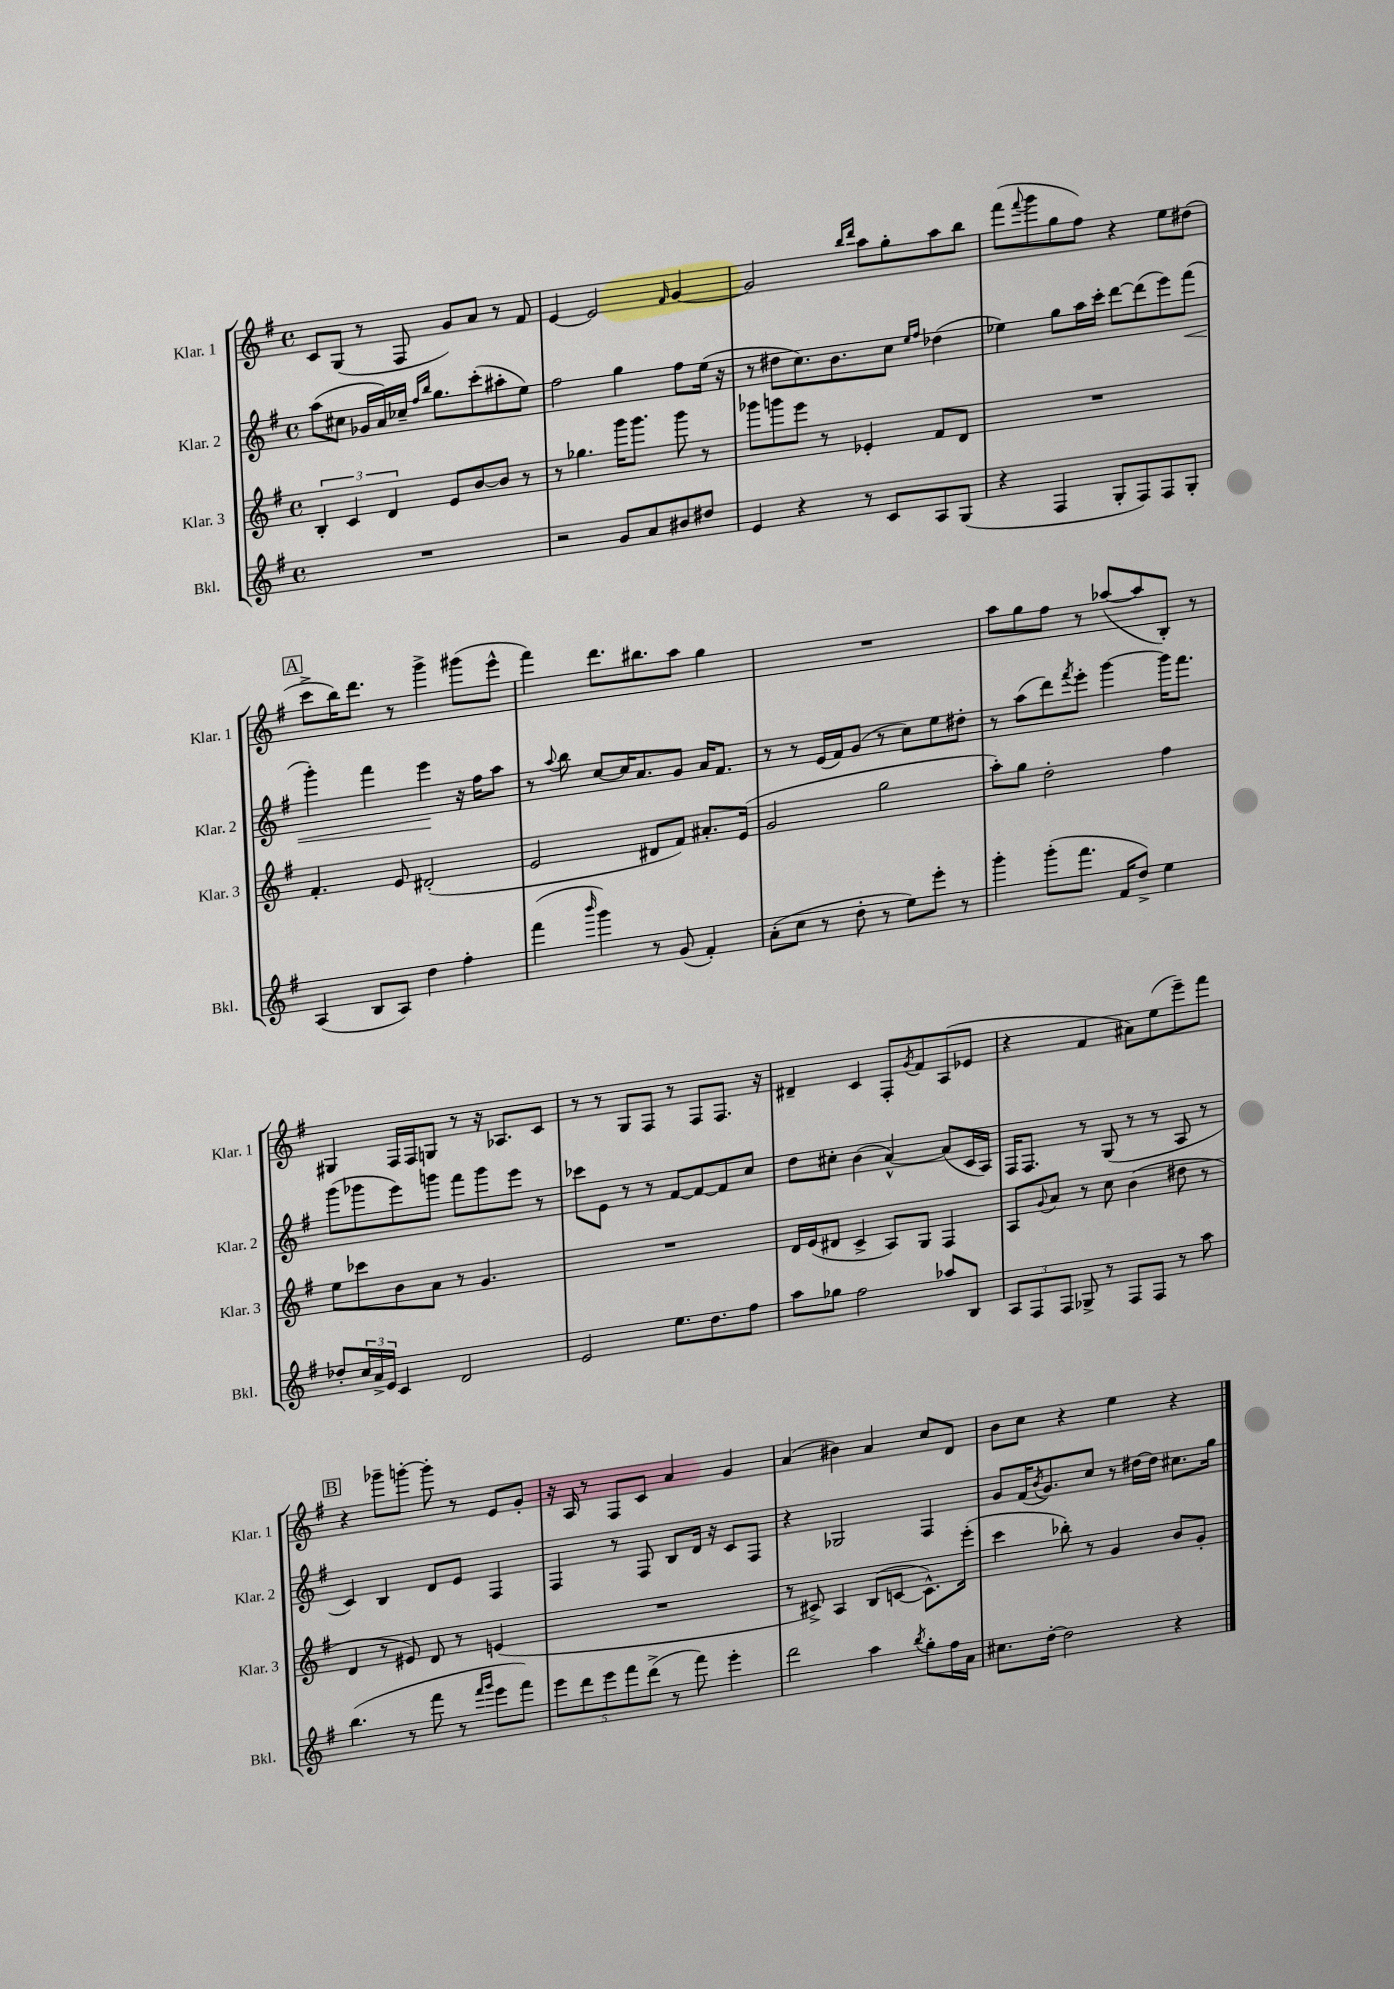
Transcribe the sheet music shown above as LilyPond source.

<<
\new StaffGroup <<
\new Staff = "s0" \with { instrumentName = "Klar. 1" shortInstrumentName = "Klar. 1" } {
    \clef treble \key g \major \defaultTimeSignature \time 4/4
    c'8 g8( r8 fis8 g'8) a'8 r8 fis'8 |
    e'4~ e'2 \grace { fis'16 } g'4~ |
    g'2 \grace { b''16 d'''16 } a''8 g''8-. a''8 b''8 |
    fis'''8( \appoggiatura { fis'''8 } g'''8 g''8 fis''8) r4 e''8 dis''8( |
    \mark \markup { \box "A" } c'''8-> b''16) d'''8. r8 g'''4-> gis'''8( e'''8-^ |
    fis'''4) d'''8. bis''8. a''8 g''4 |
    R1 |
    a''8 g''8 fis''8 r8 aes''8~( aes''8 b8-.) r8 |
    gis4 fis16 fis16 g8 r8 r16 aes8. c'8 |
    r8 r8 g8 fis8 r8 fis8 fis8. r16 |
    dis'4-- c'4 fis8-. \acciaccatura { g'8 } fis'8 a8( ees'8 |
    r4 fis'4 ais'8) e''8( e'''8--) fis'''8 |
    \mark \markup { \box "B" } r4 ges'''8-- g'''8~-. g'''8-. r8 e'8 g'8-. |
    r16 a16 r8 fis8 c'8 a'4 g'4 |
    a'4( bis'4) a'4 c''8 d'8 |
    b'8 c''8 r4 e''4 r4 \bar "|." |
}
\new Staff = "s1" \with { instrumentName = "Klar. 2" shortInstrumentName = "Klar. 2" } {
    \clef treble \key g \major \defaultTimeSignature \time 4/4
    a''8( cis''8 ges'16 a'16) ces''16-- \grace { fis''16 b''16 } g''8. c'''8-.( ais''8-. e''8) |
    fis''2 g''4 fis''8 e''16( r16 |
    r8 dis''8 c''8.) b'8. c''8 \grace { e''16 fis''16 } des''4( |
    ees''4) g''8 a''16 c'''16-. d'''8~ d'''8( e'''8) fis'''8\<( |
    \mark \markup { \box "A" } g'''4-.) fis'''4 e'''4\! r16 fis''16 a''8 |
    r8 \appoggiatura { a''8 } b''8 c''8~ c''16 a'8. g'8 a'16 fis'8. |
    r8 r8 e'16( fis'16) g'8( r8 c''8) e''8 dis''8-. |
    r8 a''8( d'''8) \acciaccatura { fis'''8 } e'''8-. g'''4~ g'''16 fis'''8. |
    g'''8( ges'''8 e'''8) g'''8 fis'''8 g'''8 e'''8 r8 |
    ces'''8 e'8 r8 r8 fis'8~ fis'8~ fis'8 c''8 |
    d''8 cis''8-. b'4( a'4~-^) a'8( c'16 a16) |
    fis16 fis8. r8 g8( r8 r8 a8 r8 |
    \mark \markup { \box "B" } c'4) b4 d'8 e'8 fis4 |
    fis4 r8 fis8 b8 d'16 r16 c'8 fis8 |
    r4 ges2 fis4 |
    g'8 fis'16( \acciaccatura { b'8 } g'8.) c''8 r8 dis''16~ dis''16 cis''8. g''16 \bar "|." |
}
\new Staff = "s2" \with { instrumentName = "Klar. 3" shortInstrumentName = "Klar. 3" } {
    \clef treble \key g \major \defaultTimeSignature \time 4/4
    \tuplet 3/2 { b4-. c'4 d'4 } e'8 b'8~ b'8 r8 |
    r8 ges''4. g'''16 g'''8. g'''8 r8 |
    ges'''8 g'''8 e'''8 r8 ees'4-. fis'8 d'8 |
    R1 |
    \mark \markup { \box "A" } fis'4.-. e'8 dis'2-.( |
    e'2 dis'8 fis'8) ais'8.-. e'16( |
    g'2 g''2 |
    a''8-.) g''8 d''2-. fis''4 |
    e''8 ces'''8 b'8 a'8 r8 g'4. |
    R1 |
    d'16 e'16( dis'8 c'4-> a8) g8 fis4 |
    a8 \appoggiatura { g'8 } a'8 r8 c''8 b'4( dis''8 r8 |
    \mark \markup { \box "B" } d'4 r8 eis'8) d'8 r8 e'4( |
    R1 |
    r8 cis'8->) a4 b8( c'8~ c'8.-^) e'''16-.( |
    c'''4 bes''8-.) r8 g'4 b'8 g'8-. \bar "|." |
}
\new Staff = "s3" \with { instrumentName = "Bkl." shortInstrumentName = "Bkl." } {
    \clef treble \key g \major \defaultTimeSignature \time 4/4
    R1 |
    r2 g'8 a'8 bis'8 dis''8 |
    e'4 r4 r8 c'8 a8 g8( |
    r4 fis4 g8-. fis8) fis8 g8-. |
    \mark \markup { \box "A" } a4( b8 a8) d''4 fis''4-. |
    fis'''4( \grace { b'''16 } g'''4) r8 g'8( fis'4-.) |
    a'8-.( c''8 r8 d''8-. r8 e''8) e'''8-. r8 |
    g'''4-. g'''8-.( fis'''8. fis'16 d''8->) e''4 |
    des''8-. \tuplet 3/2 { c''16 a'16-> e'16 } c'4 d'2 |
    e'2 e''8. d''8. fis''8 |
    a''8 ges''8 fis''2 aes''8 b8 |
    \tuplet 3/2 { a8 fis8 fis8 } ges8-> r8 fis8 fis8 r8 a''8 |
    \mark \markup { \box "B" } b''4.( r8 fis'''8 r8 \grace { fis'''16 g'''16 } e'''8 fis'''8) |
    \tuplet 5/4 { e'''8 d'''8 e'''8 fis'''8 d'''8->( } r8 fis'''8) e'''4-. |
    d'''2 a''4 \acciaccatura { b''8 } g''8-. fis''16 a'16 |
    cis''8. d''16~-. d''2 r4 \bar "|." |
}
>>
>>
\layout { \context { \Score \remove "Bar_number_engraver" } }
